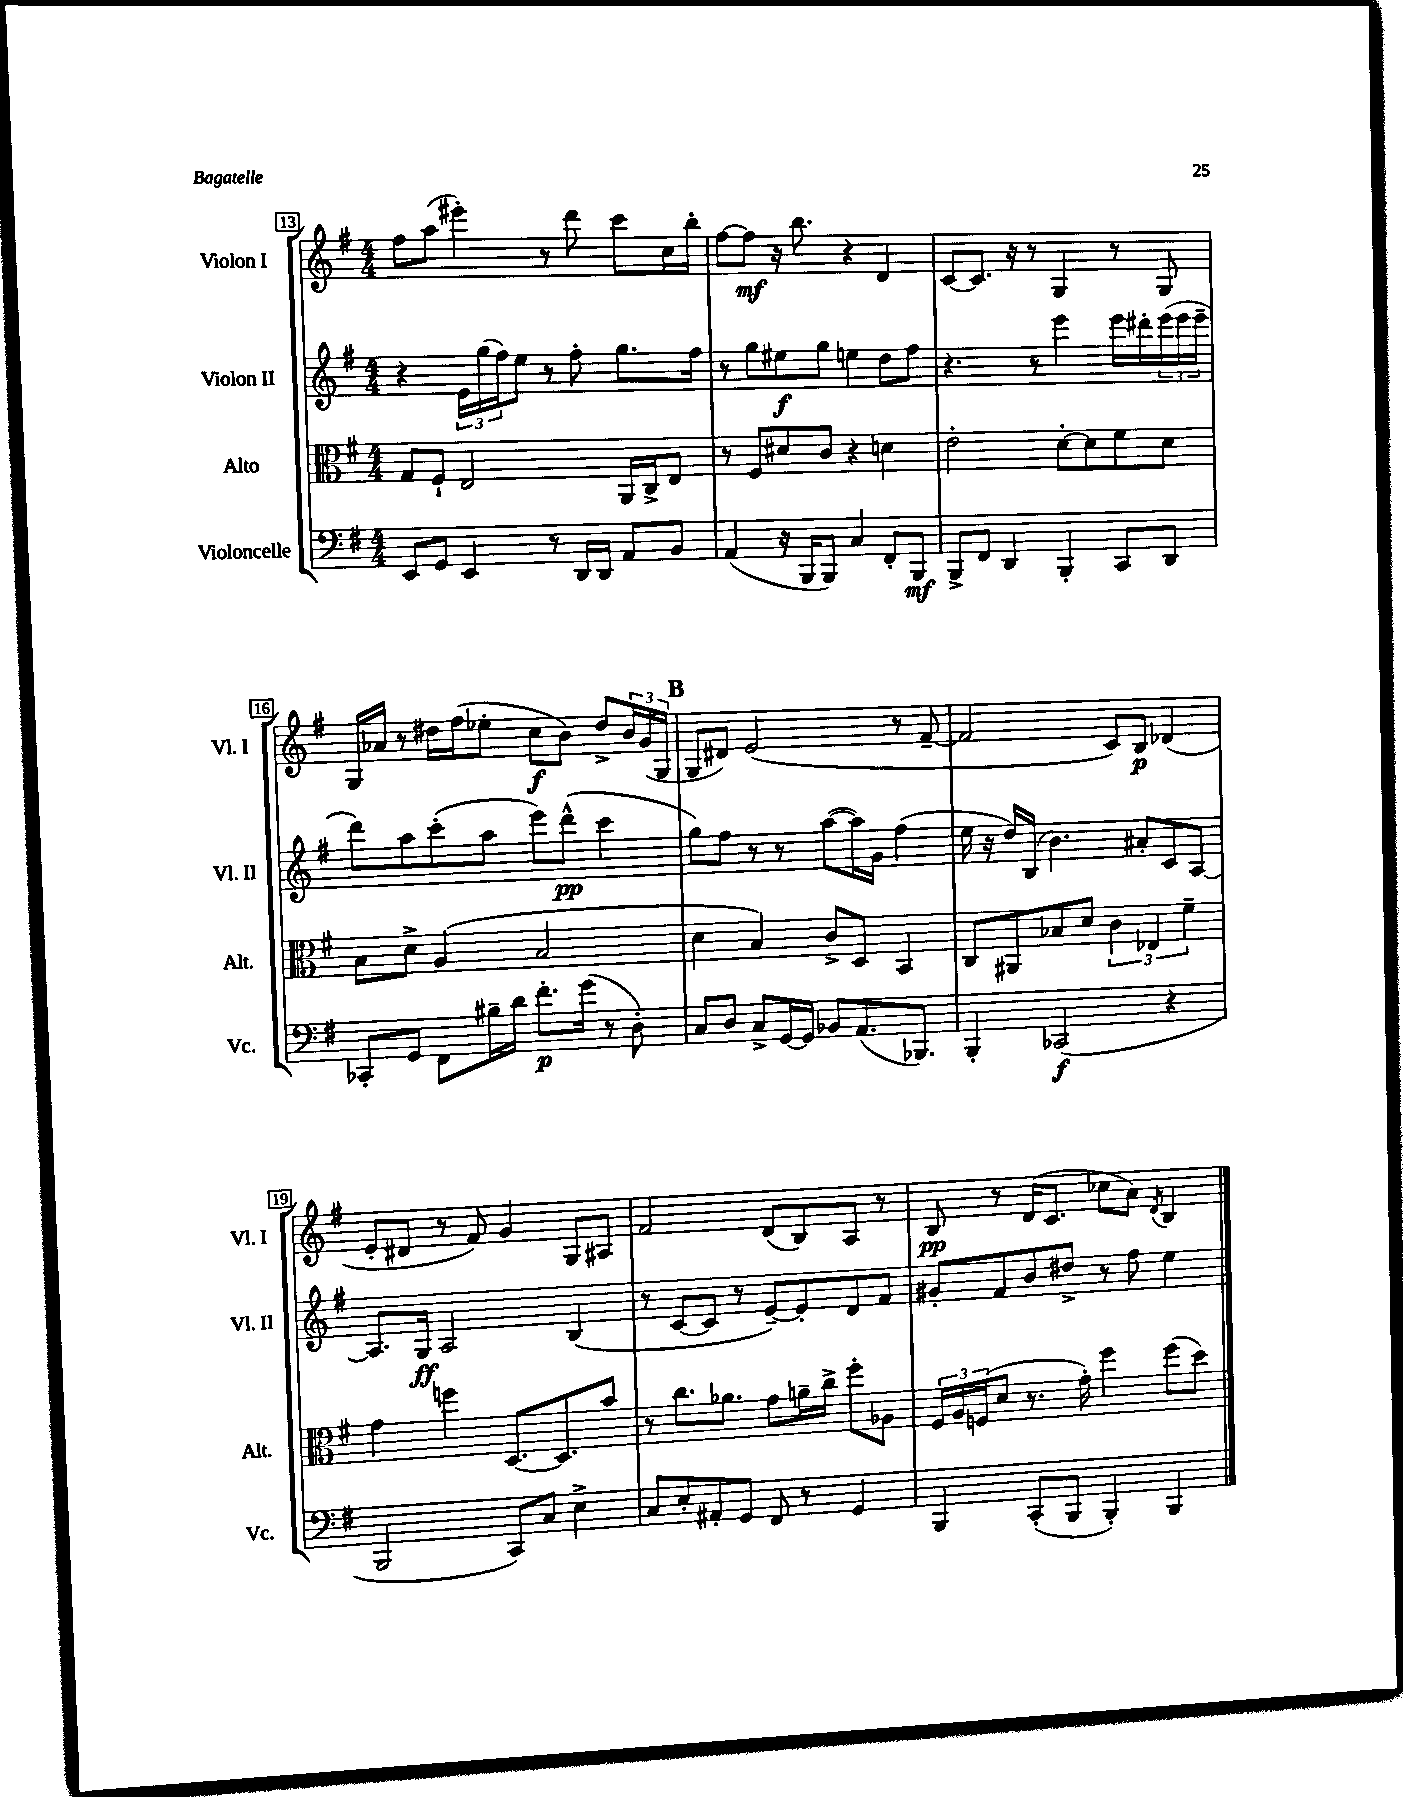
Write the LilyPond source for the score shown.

<<
\new StaffGroup <<
\new Staff = "s0" \with { instrumentName = "Violon I" shortInstrumentName = "Vl. I" } {
    \clef treble \key g \major \numericTimeSignature \time 4/4
    fis''8 a''8( eis'''4-.) r8 d'''8 c'''8 c''16 b''16-. |
    fis''8~ fis''8\mf r16 b''8. r4 d'4 |
    c'8~ c'8. r16 r8 g4 r8 g8 |
    g16 aes'16 r8 dis''16 fis''16( ees''8-. c''8\f b'8) dis''8-> \tuplet 3/2 { b'16 g'16( g16 } |
    \mark \markup { \bold "B" } g8 dis'8) e'2( r8 fis'8~-- |
    fis'2 c'8) b8\p des'4( |
    e'8-. dis'8 r8 fis'8) g'4 g8 ais8 |
    fis'2 d'8( b8) a8 r8 |
    b8\pp r8 d'16( c'8. ces''8 a'8) \acciaccatura { d'8 } b4 \bar "|." |
}
\new Staff = "s1" \with { instrumentName = "Violon II" shortInstrumentName = "Vl. II" } {
    \clef treble \key g \major \numericTimeSignature \time 4/4
    r4 \tuplet 3/2 { e'16 g''16( fis''16) } e''8 r8 fis''8-. g''8. fis''16 |
    r8 g''8 eis''8\f g''8 e''4 d''8 fis''8 |
    r4. r8 e'''4 e'''16 dis'''16-. \tuplet 3/2 { e'''16( e'''16 e'''16-- } |
    d'''8) a''8 c'''8-.( a''8 e'''8) d'''8-^\pp( c'''4 |
    \mark \markup { \bold "B" } g''8) fis''8 r8 r8 a''8~( a''16) g'16 fis''4( |
    e''16 r16 d''16) b16( b'4.) ais'8-. c'8 a8~ |
    a8. g16\ff a2 b4( |
    r8 c'8~ c'8 r8 e'8~--) e'8-. d'8 fis'8 |
    gis'8-. fis'8 b'8 dis''8-> r8 fis''8 e''4 \bar "|." |
}
\new Staff = "s2" \with { instrumentName = "Alto" shortInstrumentName = "Alt." } {
    \clef alto \key g \major \numericTimeSignature \time 4/4
    g8 fis8-! e2 a,16 c16-> e8 |
    r8 fis8 dis'8 c'8 r4 d'4 |
    e'2-. d'8~-. d'8 fis'8 d'8 |
    b8 d'8-> a4( b2 |
    \mark \markup { \bold "B" } d'4 b4) c'8-> d8 b,4 |
    c8 ais,8 bes8 d'8 \tuplet 3/2 { c'4 ees4 fis'4-- } |
    g'4 f''4 d8.~ d8. b'8 |
    r8 c''8. aes'8. g'8 a'16-- c''16-> fis''8-. aes8 |
    \tuplet 3/2 { fis16 a16 f16( } d'8 r8. g'16-.) fis''4 fis''8( d''8) \bar "|." |
}
\new Staff = "s3" \with { instrumentName = "Violoncelle" shortInstrumentName = "Vc." } {
    \clef bass \key g \major \numericTimeSignature \time 4/4
    e,8 g,8 e,4 r8 d,16 d,16 a,8 b,8 |
    a,4( r16 b,,16 b,,8) c4 fis,8-. b,,8\mf |
    b,,8-> fis,8 d,4 b,,4-. c,8 d,8 |
    ces,8-. g,8 fis,8 bis16-- d'16 fis'8.-.\p g'16( r8 d8-.) |
    \mark \markup { \bold "B" } c8 d8 c8-> g,16~ g,16 bes,8 a,8.( bes,,8.) |
    b,,4-. ces,2\f( r4 |
    b,,2 c,8) c8 e4-> |
    c8 e8-. ais,8-. g,8 fis,8 r8 g,4 |
    b,,4 c,8-.( b,,8 b,,4-.) b,,4 \bar "|." |
}
>>
>>
\layout { \context { \Score currentBarNumber = #13 \override BarNumber.stencil = #(make-stencil-boxer 0.1 0.3 ly:text-interface::print) } }
